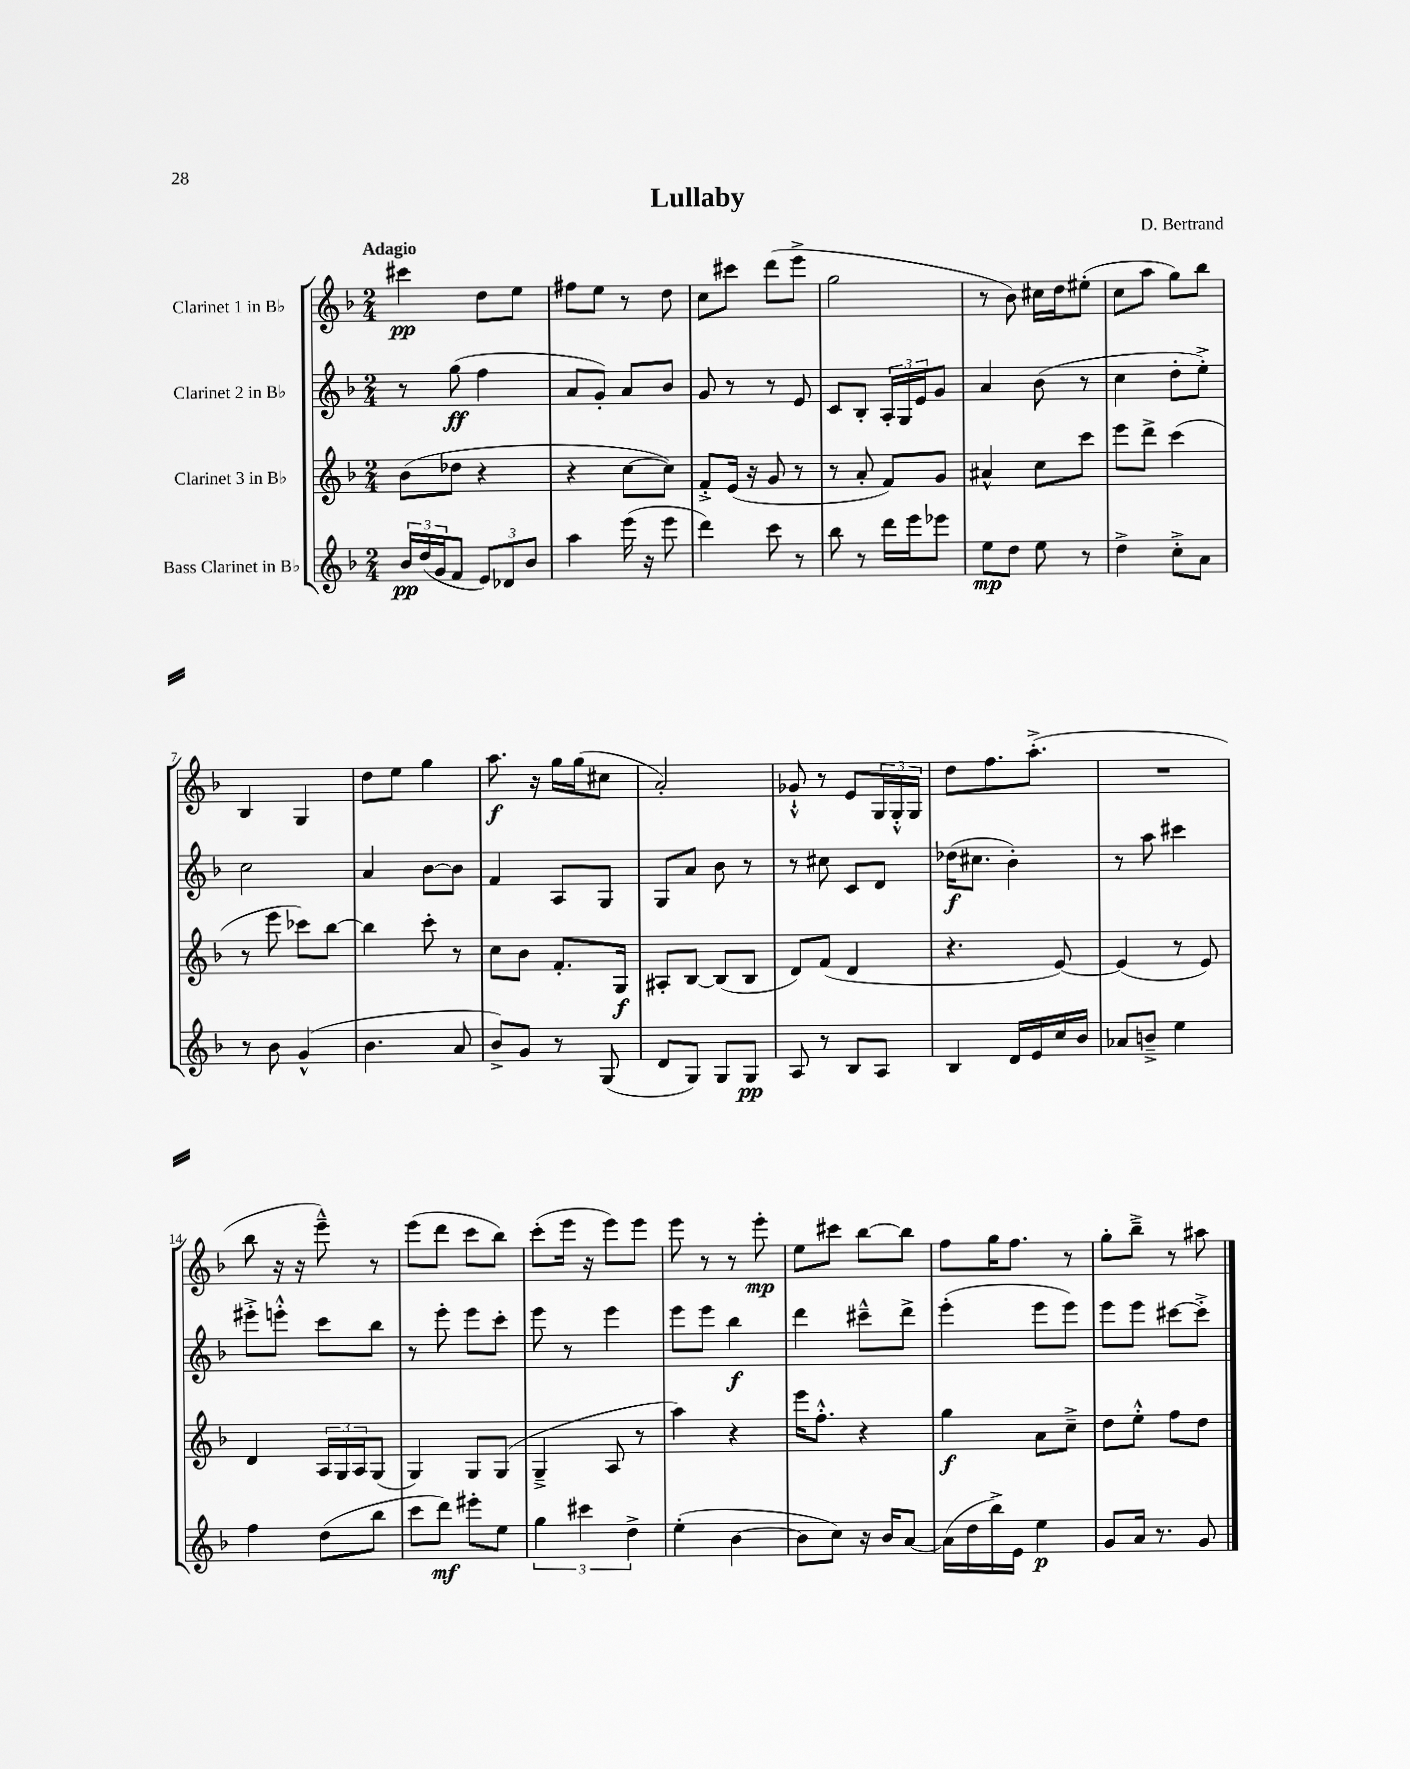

**kern	**dynam	**kern	**dynam	**kern	**dynam	**kern	**dynam
*part4	*part4	*part3	*part3	*part2	*part2	*part1	*part1
*staff4	*staff4	*staff3	*staff3	*staff2	*staff2	*staff1	*staff1
*I"Bass Clarinet in B♭	*	*I"Clarinet 3 in B♭	*	*I"Clarinet 2 in B♭	*	*I"Clarinet 1 in B♭	*
*clefG2	*	*clefG2	*	*clefG2	*	*clefG2	*
*k[b-]	*	*k[b-]	*	*k[b-]	*	*k[b-]	*
*M2/4	*	*M2/4	*	*M2/4	*	*M2/4	*
=1	=1	=1	=1	=1	=1	=1	=1
!	!	!	!	!	!	!LO:TX:a:B:t=Adagio	!
24b-/LL	pp	(8b-\L	.	8r	.	4ccc#X\	pp
(24dd/	.	.	.	.	.	.	.
24g/J	.	.	.	.	.	.	.
8f/J	.	8dd-X\J	.	(8gg\	ff	.	.
12e/L)	.	4r	.	4ff\	.	8dd\L	.
12d-X/	.	.	.	.	.	.	.
.	.	.	.	.	.	8ee\J	.
12b-/J	.	.	.	.	.	.	.
=2	=2	=2	=2	=2	=2	=2	=2
4aa\	.	4r	.	8a/L	.	8ff#X\L	.
.	.	.	.	8g'/J)	.	8ee\J	.
(16eee\	.	[8cc\L	.	8a/L	.	8r	.
16r	.	.	.	.	.	.	.
8eee\	.	8cc\J])	.	8b-/J	.	8dd\	.
=3	=3	=3	=3	=3	=3	=3	=3
4ddd\)	.	8f'^/L	.	8g/	.	8cc\L	.
.	.	(16e/Jk	.	8r	.	8ccc#X\J	.
.	.	16r	.	.	.	.	.
8ccc\	.	8g/	.	8r	.	(8ddd\L	.
8r	.	8r	.	8e/	.	8eee^\J	.
=4	=4	=4	=4	=4	=4	=4	=4
8bb-\	.	8r	.	8c/L	.	2gg\	.
8r	.	8a'/	.	8B-'/J	.	.	.
16ddd\LL	.	8f/L)	.	24A'/LL	.	.	.
.	.	.	.	24G/	.	.	.
16eee\J	.	.	.	.	.	.	.
.	.	.	.	24e/J	.	.	.
8eee-X\J	.	8g/J	.	8g/J	.	.	.
=5	=5	=5	=5	=5	=5	=5	=5
8ee\L	mp	4a#X^^/	.	4a/	.	8r	.
8dd\J	.	.	.	.	.	8b-\)	.
8ee\	.	8cc\L	.	(8b-\	.	16cc#X\LL	.
.	.	.	.	.	.	16dd\J	.
8r	.	8ccc\J	.	8r	.	(8ee#X'\J	.
=6	=6	=6	=6	=6	=6	=6	=6
4dd^\	.	8eee\L	.	4cc\	.	8cc\L	.
.	.	8ddd^\J	.	.	.	8aa\J	.
8cc'^\L	.	(4ccc\	.	8dd'\L	.	8gg\L)	.
8a\J	.	.	.	8ee'^\J)	.	8bb-\J	.
!!LO:LB:g=z
=7	=7	=7	=7	=7	=7	=7	=7
8r	.	8r	.	2cc\	.	4B-/	.
8b-\	.	8eee\	.	.	.	.	.
(4g^^/	.	8ccc-X\L)	.	.	.	4G/	.
.	.	[8bb-\J	.	.	.	.	.
=8	=8	=8	=8	=8	=8	=8	=8
4.b-\	.	4bb-\]	.	4a/	.	8dd\L	.
.	.	.	.	.	.	8ee\J	.
.	.	8ccc'\	.	[8b-\L	.	4gg\	.
8a/	.	8r	.	8b-\J]	.	.	.
=9	=9	=9	=9	=9	=9	=9	=9
8b-^/L)	.	8cc\L	.	4f/	.	8.aa\	f
8g/J	.	8b-\J	.	.	.	.	.
.	.	.	.	.	.	16r	.
8r	.	8.f'/L	.	8A/L	.	16gg\LL	.
.	.	.	.	.	.	(16gg\J	.
(8G/	.	.	.	8G/J	.	8cc#X\J	.
.	.	16G/Jk	f	.	.	.	.
=10	=10	=10	=10	=10	=10	=10	=10
8d/L	.	8A#X'/L	.	8G/L	.	2a'/)	.
8G/J)	.	[8B-/J	.	8a/J	.	.	.
8G/L	.	(8B-/L]	.	8b-\	.	.	.
8G/J	pp	8B-/J	.	8r	.	.	.
=11	=11	=11	=11	=11	=11	=11	=11
8A/	.	8d/L)	.	8r	.	8g-X`^^/	.
8r	.	(8f/J	.	8cc#X\	.	8r	.
8B-/L	.	4d/	.	8c/L	.	8e/L	.
8A/J	.	.	.	8d/J	.	24G/L	.
.	.	.	.	.	.	24G'^^/	.
.	.	.	.	.	.	24G/JJ	.
=12	=12	=12	=12	=12	=12	=12	=12
4B-/	.	4.r	.	(16dd-X\KL	f	8dd\L	.
.	.	.	.	8.cc#X\J	.	.	.
.	.	.	.	.	.	8.ff\	.
16d/LL	.	.	.	4b-'\)	.	.	.
16e/	.	.	.	.	.	(8.aa'^\J	.
16cc/	.	[8e/)	.	.	.	.	.
16b-/JJ	.	.	.	.	.	.	.
=13	=13	=13	=13	=13	=13	=13	=13
8a-X/L	.	(4e/]	.	8r	.	2r	.
8bn~^/J	.	.	.	8aa\	.	.	.
4ee\	.	8r	.	4ccc#X\	.	.	.
.	.	8e/)	.	.	.	.	.
!!LO:LB:g=z
=14	=14	=14	=14	=14	=14	=14	=14
4ff\	.	4d/	.	8eee#X'^\L	.	8bb-\	.
.	.	.	.	8eeen'^^\J	.	16r	.
.	.	.	.	.	.	16r	.
(8dd\L	.	24A/LL	.	8ccc\L	.	8eee~^^\)	.
.	.	24G/	.	.	.	.	.
.	.	24A/J	.	.	.	.	.
8bb-\J	.	(8G/J	.	8bb-\J	.	8r	.
=15	=15	=15	=15	=15	=15	=15	=15
8ccc\L	.	4G/)	.	8r	.	(8eee\L	.
8ddd\J)	mf	.	.	8eee'\	.	8ddd\J	.
8eee#X'\L	.	8G/L	.	8eee\L	.	8ccc\L	.
8ee\J	.	(8G/J	.	8ccc'\J	.	8bb-\J)	.
=16	=16	=16	=16	=16	=16	=16	=16
6gg\	.	4G~^/	.	8eee\	.	(8ccc'\L	.
.	.	.	.	8r	.	16eee\Jk	.
6ccc#X\	.	.	.	.	.	.	.
.	.	.	.	.	.	16r	.
.	.	8A/	.	4eee\	.	8eee\L)	.
6dd^\	.	.	.	.	.	.	.
.	.	8r	.	.	.	8eee\J	.
=17	=17	=17	=17	=17	=17	=17	=17
(4ee'\	.	4aa\)	.	8eee\L	.	8eee\	.
.	.	.	.	8eee\J	.	8r	.
[4b-\	.	4r	.	4bb-\	f	8r	.
.	.	.	.	.	.	8eee'\	mp
=18	=18	=18	=18	=18	=18	=18	=18
8b-\L]	.	16eee\KL	.	4ddd\	.	8ee\L	.
.	.	8.ff'^^\J	.	.	.	.	.
8cc\J)	.	.	.	.	.	8ccc#X\J	.
16r	.	4r	.	8ccc#X~^^\L	.	[8bb-\L	.
16b-/KL	.	.	.	.	.	.	.
[8a/J	.	.	.	8ddd^\J	.	8bb-\J]	.
=19	=19	=19	=19	=19	=19	=19	=19
(16a\LL]	.	4gg\	f	(4eee'\	.	8ff\L	.
16dd\	.	.	.	.	.	.	.
16bb-^\)	.	.	.	.	.	16gg\K	.
16e\JJ	.	.	.	.	.	8.ff\J	.
4ee\	p	8a\L	.	8eee\L	.	.	.
.	.	8cc~^\J	.	8eee\J)	.	8r	.
=20	=20	=20	=20	=20	=20	=20	=20
8g/L	.	8dd\L	.	8eee\L	.	8gg'\L	.
16a/Jk	.	8ee'^^\J	.	8eee\J	.	8bb-~^\J	.
8.r	.	.	.	.	.	.	.
.	.	8ff\L	.	[8ccc#X\L	.	8r	.
8g/	.	8dd\J	.	8ccc#'^\J]	.	8aa#X\	.
==	==	==	==	==	==	==	==
*-	*-	*-	*-	*-	*-	*-	*-
